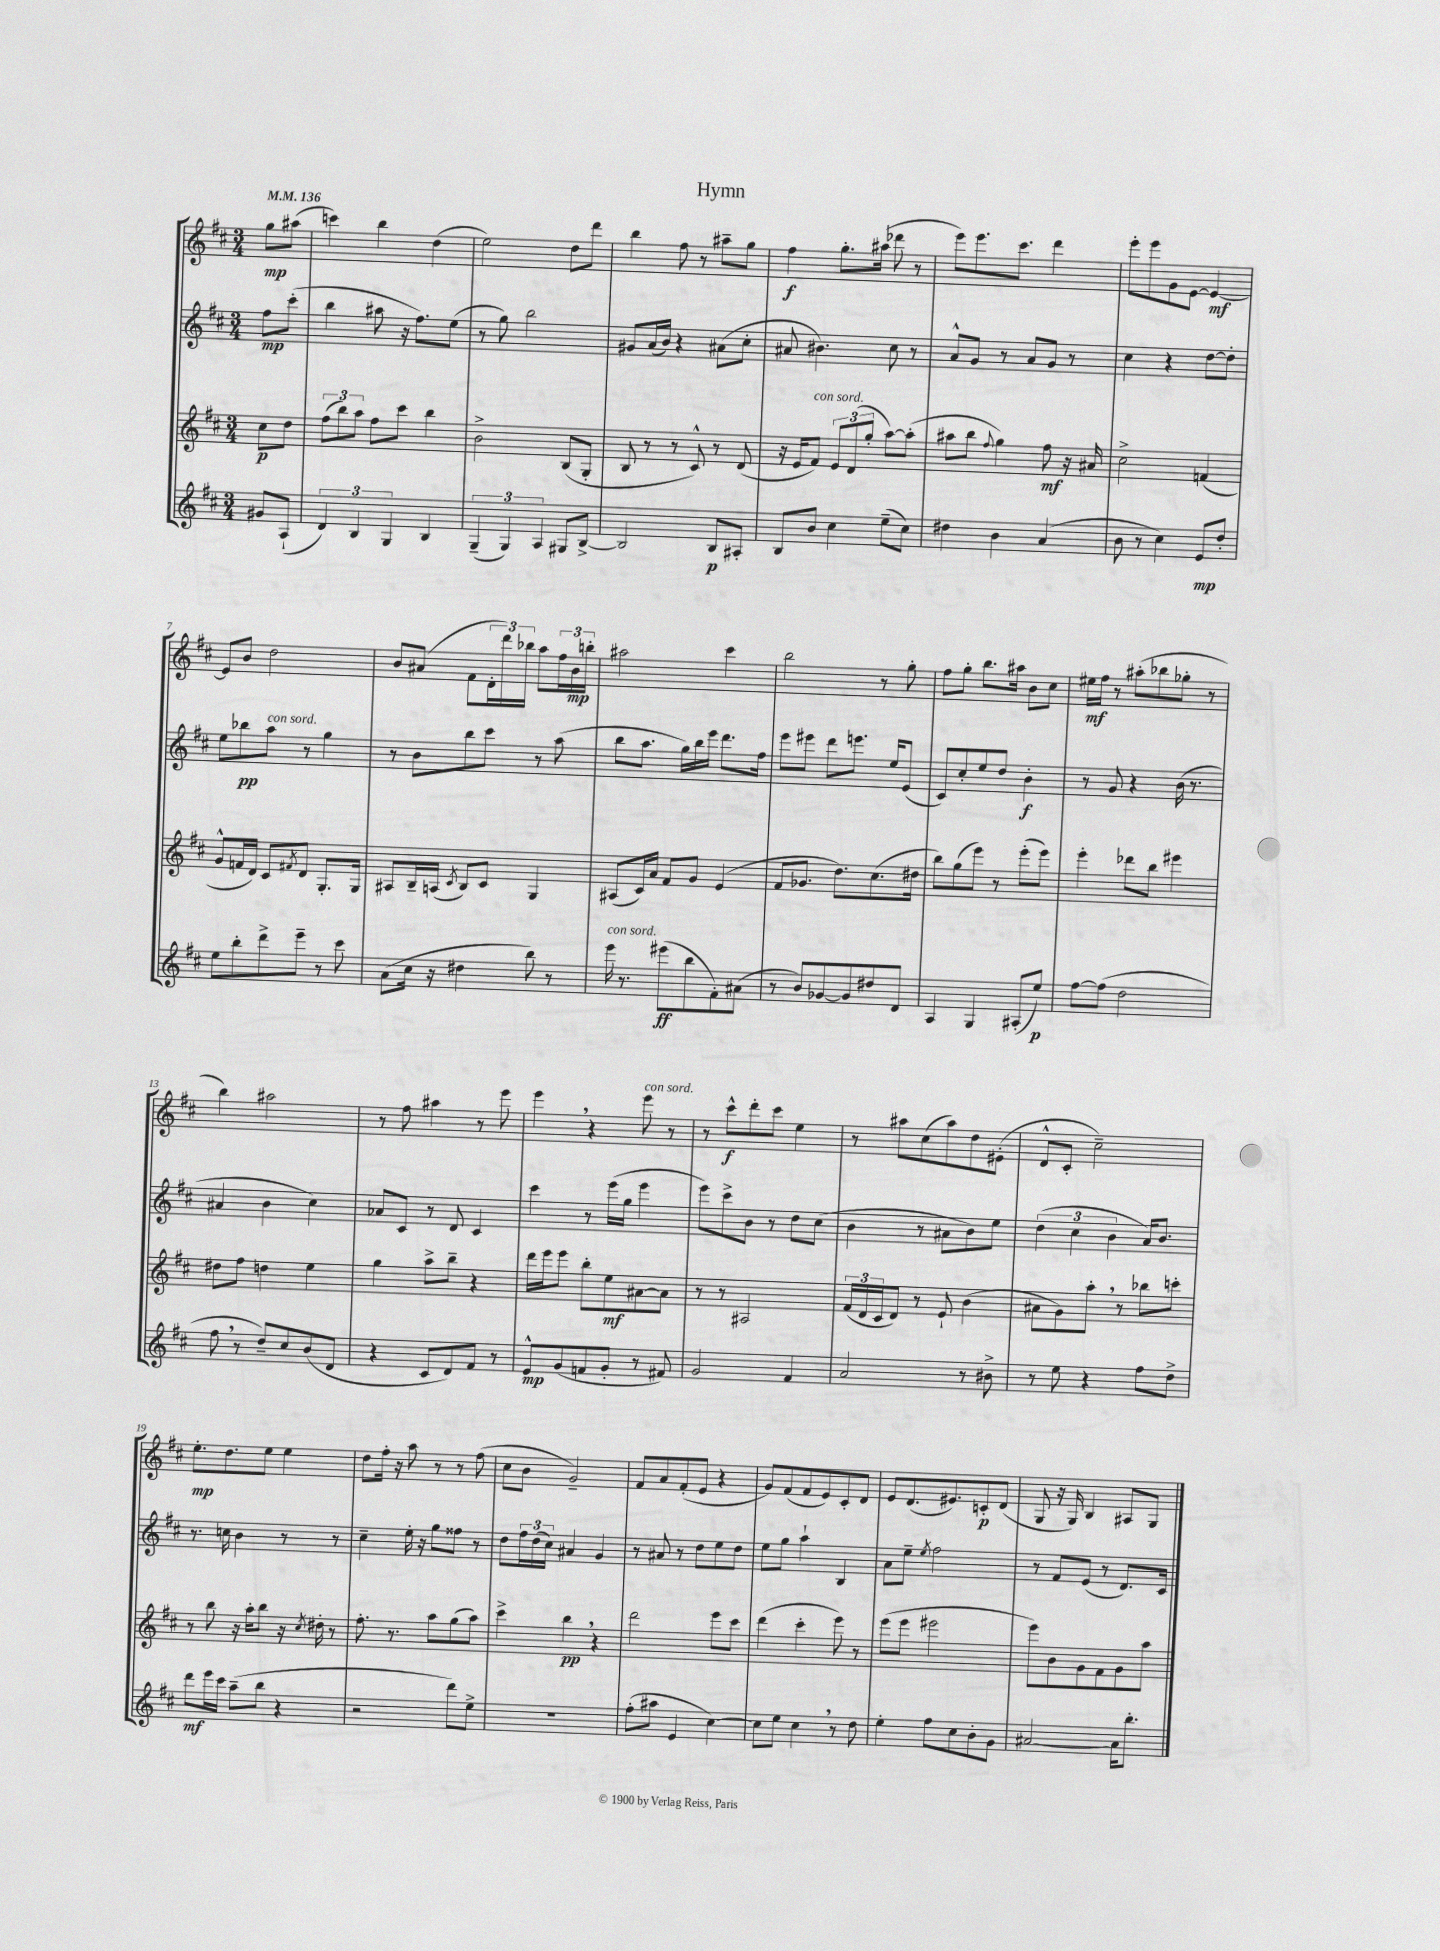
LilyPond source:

\header { title = "Hymn" }
<<
\new StaffGroup <<
\new Staff = "s0" {
    \clef treble \key d \major \numericTimeSignature \time 3/4 \partial 4 \tempo 4 = 136
    g''8\mp ais''8( |
    c'''4) b''4 d''4( |
    e''2) d''8 d'''8 |
    b''4 fis''8 r8 ais''8-- g''8 |
    fis''4\f g''8.-. ais''16( des'''8 r8 |
    e'''8) e'''8. cis'''8. d'''4 |
    e'''8-. e'''8 g'8 e'8~ e'4~\mf |
    e'8 b'8 d''2 |
    b'8 ais'8( fis'8 \tuplet 3/2 { d'16-. d'''16) bes''16 } a''8 \tuplet 3/2 { fis''16 b'16\mp b''16-. } |
    ais''2 cis'''4 |
    b''2 r8 g''8-. |
    fis''8 g''8-. b''8. ais''16 b'8 cis''8 |
    eis''16\mf fis''16 r8 ais''8-.( bes''8 ges''8-. r8 |
    b''4) ais''2 |
    r8 fis''8 ais''4 r8 e'''8 |
    e'''4 \breathe r4 e'''8^\markup { \italic "con sord." } r8 |
    r8 cis'''8-^\f d'''8-. cis'''8 e''4 |
    r8 ais''8 cis''8( ais''8) d''8 eis'8-.( |
    d'8-^ cis'8-. cis''2--) |
    e''8.-.\mp d''8. e''8 e''4 |
    d''8 fis''16-. r16 a''8 r8 r8 fis''8( |
    cis''8 b'8 g'2--) |
    fis'8 a'8 fis'8-.( e'8 r4 |
    g'8) fis'8( fis'8 e'8) cis'8-. d'8 |
    e'8 d'8.( eis'8.) c'8-.\p d'8( |
    g8 r16 g16) b4 ais8 g8 \bar "|." |
}
\new Staff = "s1" {
    \clef treble \key d \major \numericTimeSignature \time 3/4 \partial 4
    fis''8\mp cis'''8-.( |
    b''4 ais''8 r16 fis''8.) e''8( |
    r8 g''8) b''2 |
    gis'8 a'16( b'16) r4 ais'8( cis''8-. |
    ais'8 bis'4.) cis''8 r8 |
    a'8-^ g'8 r8 a'8 g'8 r8 |
    cis''4 r4 d''8~ d''8-. |
    e''8 bes''8\pp a''8^\markup { \italic "con sord." } r8 g''4 |
    r8 b'8 b''8 cis'''8 r8 a''8( |
    b''8 a''8. g''16) b''16 e'''16 d'''8. fis''16 |
    e'''8 eis'''8 d'''8 e'''8. e''16 e'8( |
    cis'8) cis''8-. e''8 d''8 b'4-.\f |
    r8 g'8 r4 b'16( r8. |
    ais'4 b'4 cis''4) |
    aes'8 cis'8 r8 d'8 cis'4 |
    cis'''4 r8 e'''16( g''16 e'''4 |
    e'''8) cis'''8-> b'8 r8 d''8 cis''8( |
    b'4 r8 ais'8 b'8) e''8 |
    \tuplet 3/2 { d''4( cis''4 b'4 } a'16) b'8. |
    r8. c''16 b'4 r8 r8 |
    cis''4-- e''16-. r16 g''8 fisis''8 r8 |
    d''8 \tuplet 3/2 { fis''16 d''16( cis''16) } ais'4 g'4 |
    r8 ais'8 r8 d''8 e''8 d''8 |
    e''8 g''8 a''4-! b4 |
    a'8 e''8-- \acciaccatura { e''8 } fis''2 |
    r8 fis'8 e'8( r8 d'8.) cis'16 \bar "|." |
}
\new Staff = "s2" {
    \clef treble \key d \major \numericTimeSignature \time 3/4 \partial 4
    cis''8\p d''8 |
    \tuplet 3/2 { fis''8( b''8) a''8 } fis''8 cis'''8 b''4 |
    b'2-> b8( g8-. |
    b8 r8 r8 cis'8-^) r8 d'8( |
    r16 e'16 fis'8^\markup { \italic "con sord." }) \tuplet 3/2 { e'8 d'8( g''8-. } a''8~) a''8-.( |
    ais''8 b''8 \appoggiatura { fis''8 } g''4) fis''8\mf r16 ais'16 |
    cis''2-> f'4( |
    g'8-^ f'16 d'16) cis'8 \acciaccatura { fis'8 } d'8 g8.-. g16 |
    ais8 b16-- a16( \acciaccatura { cis'8 } b8) cis'8 g4 |
    ais8( cis'16) a'16 fis'8 g'8 e'4( |
    fis'8 ges'8. d''8.) cis''8.( dis''16 |
    b''8) g''8( e'''8) r8 e'''8-.( e'''8) |
    e'''4-. des'''8 b''8 eis'''4 |
    dis''8 fis''8 d''4 e''4 |
    g''4 a''8-> b''8-- r4 |
    d'''16 e'''16 e'''8 b''8-. e''8\mf ais'8~ ais'8 |
    r8 r8 ais2 |
    \tuplet 3/2 { fis'16( d'16 cis'16 } d'8) r8 e'8-! b'4( |
    ais'8 g'8) a''8-. \breathe r8 bes''8 c'''8-. |
    r8 b''8 r16 a''16-. b''8 r16 \acciaccatura { cis''8 } dis''16-. r8 |
    fis''8.-. r8. a''8 g''8( a''8) |
    cis'''4-> b''4\pp \breathe r4 |
    d'''2 e'''8 cis'''8 |
    d'''4( cis'''4-. e'''8) r8 |
    e'''8( e'''8 eis'''2 |
    e'''8) b'8 g'8 fis'8 g'8 a''8 \bar "|." |
}
\new Staff = "s3" {
    \clef treble \key d \major \numericTimeSignature \time 3/4 \partial 4
    gis'8 a8-!( |
    \tuplet 3/2 { d'4) b4 g4 } b4 |
    \tuplet 3/2 { g4--( g4) a4 } gis8 b8~-> |
    b2 b8\p ais8-. |
    b8 b'8 cis''4 e''8--( cis''8) |
    dis''4 b'4 a'4( |
    b'8 r8 cis''4) e'8\mp d''8-. |
    e''8 b''8-. d'''8-> e'''8-- r8 cis'''8 |
    a'8( cis''16 r16 dis''4 b''8) r8 |
    e'''16^\markup { \italic "con sord." } r8. eis'''8\ff( b''8 fis'8-.) ais'8( |
    r8 b'8) ges'8~ ges'8 dis''8 d'8 |
    a4 g4 ais8-.( e''8\p) |
    fis''8~ fis''8( d''2 |
    fis''8 \breathe r8 d''8--) cis''8 b'8( d'8 |
    r4 cis'8 d'8) fis'8 r8 |
    e'8-^\mp g'8( f'8 g'8-. r8 fis'8) |
    g'2 fis'4 |
    a'2 r8 bis'8-> |
    r8 e''8 r4 fis''8 d''8-> |
    d'''8\mf e'''16 cis'''16 a''8--( b''8 r4 |
    r2 d'''8) e''8-> |
    R2. |
    fis''8-.( ais''8 e'4 cis''4~) |
    cis''8 e''8 cis''4 \breathe r8 d''8 |
    e''4-. fis''8 cis''8 b'8-. g'8 |
    ais'2~ ais'16 b''8.-. \bar "|." |
}
>>
>>
